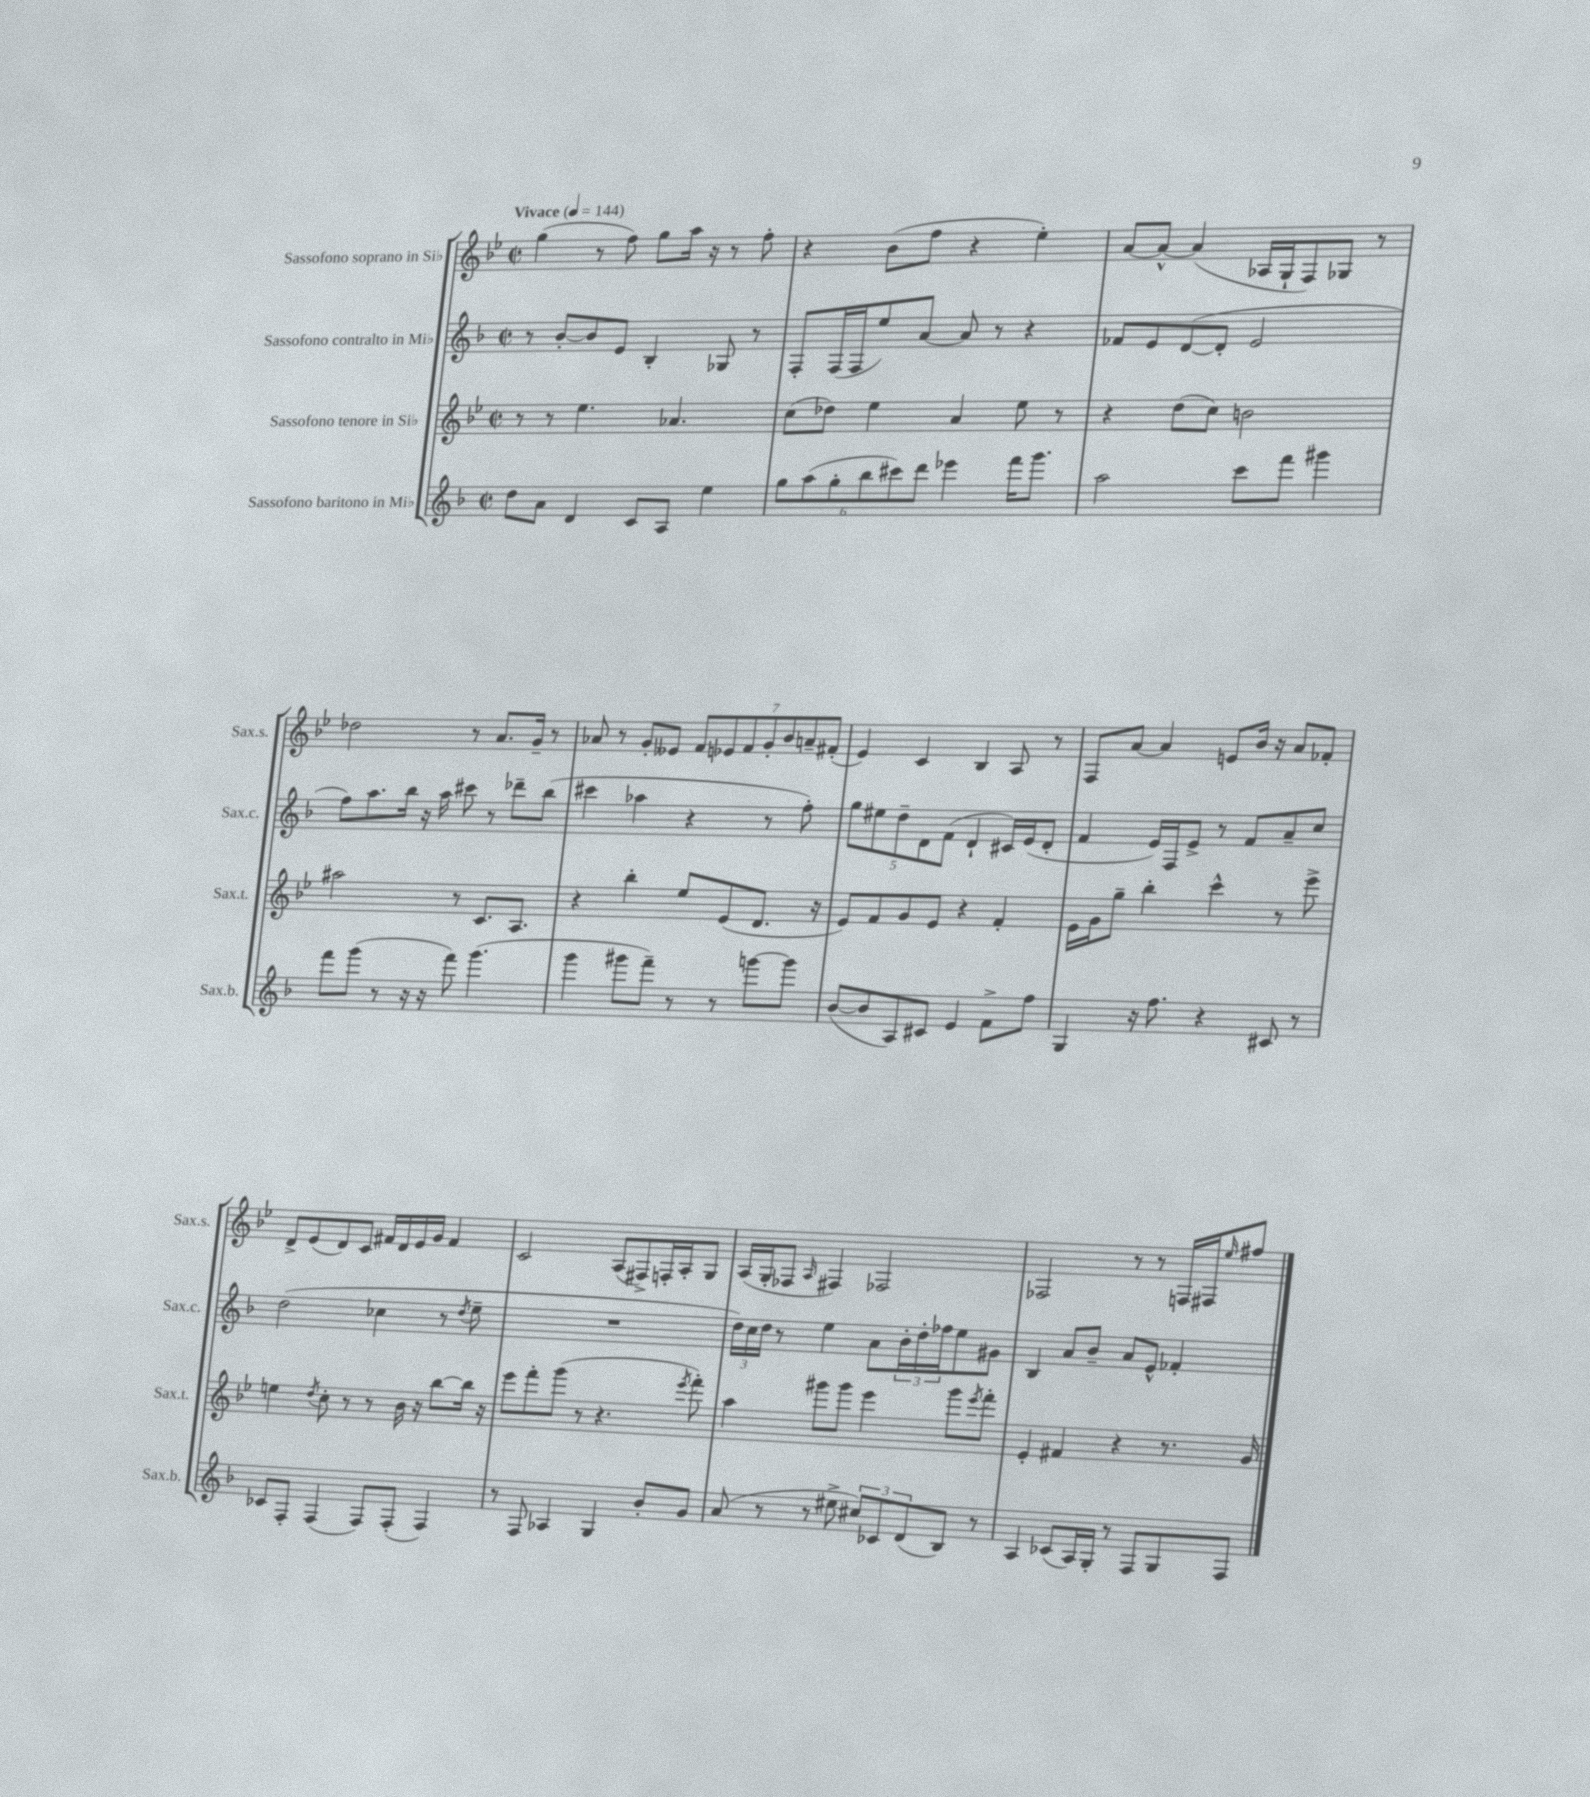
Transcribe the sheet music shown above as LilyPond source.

<<
\new StaffGroup <<
\new Staff = "s0" \with { instrumentName = "Sassofono soprano in Sib" shortInstrumentName = "Sax.s." } {
    \clef treble \key bes \major \defaultTimeSignature \time 2/2 \tempo "Vivace" 4 = 144
    g''4( r8 f''8) g''8 a''16 r16 r8 f''8-. |
    r4 bes'8( f''8 r4 ees''4-.) |
    a'8~ a'8~-^ a'4( aes16 g16-! f8) ges8 r8 |
    des''2 r8 a'8. g'16-- r8 |
    aes'8 r8 g'8-. eeses'8 \tuplet 7/4 { f'8 ees'8 f'8 g'8-. bes'8 a'8-- fis'8-.( } |
    ees'4) c'4 bes4 a8 r8 |
    f8 a'8~ a'4 e'8 bes'16 r16 a'8 fes'8-. |
    d'8-> ees'8( d'8) c'8 fis'16 d'16 ees'16 g'16 fis'4 |
    c'2 a8( fis8->) f16-. a16-. g8 |
    a16( g16-. fes8 \grace { a16 } fis4) fes2 |
    fes2 r8 r8 f16 fis16 \grace { ees''16 } fis''8 \bar "|." |
}
\new Staff = "s1" \with { instrumentName = "Sassofono contralto in Mib" shortInstrumentName = "Sax.c." } {
    \clef treble \key f \major \defaultTimeSignature \time 2/2
    r8 bes'8~-. bes'8 e'8 bes4-. ges8 r8 |
    f8-. f16( f16 e''8) a'8~ a'8 r8 r4 |
    fes'8 e'8 d'8~( d'8-. e'2 |
    f''8) a''8. bes''16 r16 a''16 cis'''8 r8 des'''8-- bes''8( |
    cis'''4 aes''4 r4 r8 f''8-.) |
    \tuplet 5/4 { g''8 eis''8 d''8-- d'8 f'8( } d'4-! cis'16) e'16( d'8-. |
    f'4 e'16) f16 e'8-> r8 f'8 a'8-- c''8 |
    d''2( ces''4 r8 \acciaccatura { d''8 } e''8-- |
    R1 |
    \tuplet 3/2 { d''16) c''16 d''16 } r8 e''4 a'8 \tuplet 3/2 { bes'16-. d''16-. fes''16 } e''8 gis'8 |
    bes4 a'8 bes'8-- a'8 e'8-^ fes'4-. \bar "|." |
}
\new Staff = "s2" \with { instrumentName = "Sassofono tenore in Sib" shortInstrumentName = "Sax.t." } {
    \clef treble \key bes \major \defaultTimeSignature \time 2/2
    r8 r8 ees''4. aes'4. |
    c''8( des''8) ees''4 a'4 ees''8 r8 |
    r4 d''8( c''8) b'2 |
    ais''2 r8 c'8. a8. |
    r4 bes''4-. ees''8 ees'8( d'8. r16 |
    ees'8) f'8 g'8 ees'8 r4 f'4-. |
    ees'16 g'16 g''8-- bes''4-. c'''4-^ r8 ees'''8-> |
    e''4 \acciaccatura { d''8 } c''8-. r8 r8 bes'16 r16 bes''8~ bes''16 r16 |
    ees'''8 f'''8-. g'''8( r8 r4. \acciaccatura { ees'''8 } f'''8-.) |
    a''4 gis'''8 gis'''8 ees'''4 gis'''8 \acciaccatura { ees'''8 } f'''8-. |
    ees'4-. fis'4 r4 r8. g'16 \bar "|." |
}
\new Staff = "s3" \with { instrumentName = "Sassofono baritono in Mib" shortInstrumentName = "Sax.b." } {
    \clef treble \key f \major \defaultTimeSignature \time 2/2
    d''8 a'8 d'4 c'8 a8 e''4 |
    \tuplet 6/4 { g''8 a''8( g''8-. bes''8 cis'''8) d'''8 } ees'''4 f'''16 g'''8. |
    a''2 c'''8 f'''8 gis'''4 |
    f'''8 g'''8( r8 r16 r16 f'''8) g'''4.( |
    g'''4 gis'''8 f'''8--) r8 r8 g'''8~ g'''8 |
    bes'8~( bes'8 a8) cis'8 e'4 f'8-> f''8 |
    g4 r16 f''8. r4 cis'8 r8 |
    ces'8 f8-. f4( f8) f8-.( f4) |
    r8 f8 aes4 g4 bes'8-. g'8 |
    a'8( r8 r8 eis''8-> \tuplet 3/2 { cis''8) ces'8 d'8( } bes8) r8 |
    a4 ces'8( a16) g16-. r8 f8 g8 f8 \bar "|." |
}
>>
>>
\layout { \context { \Score \remove "Bar_number_engraver" } }
